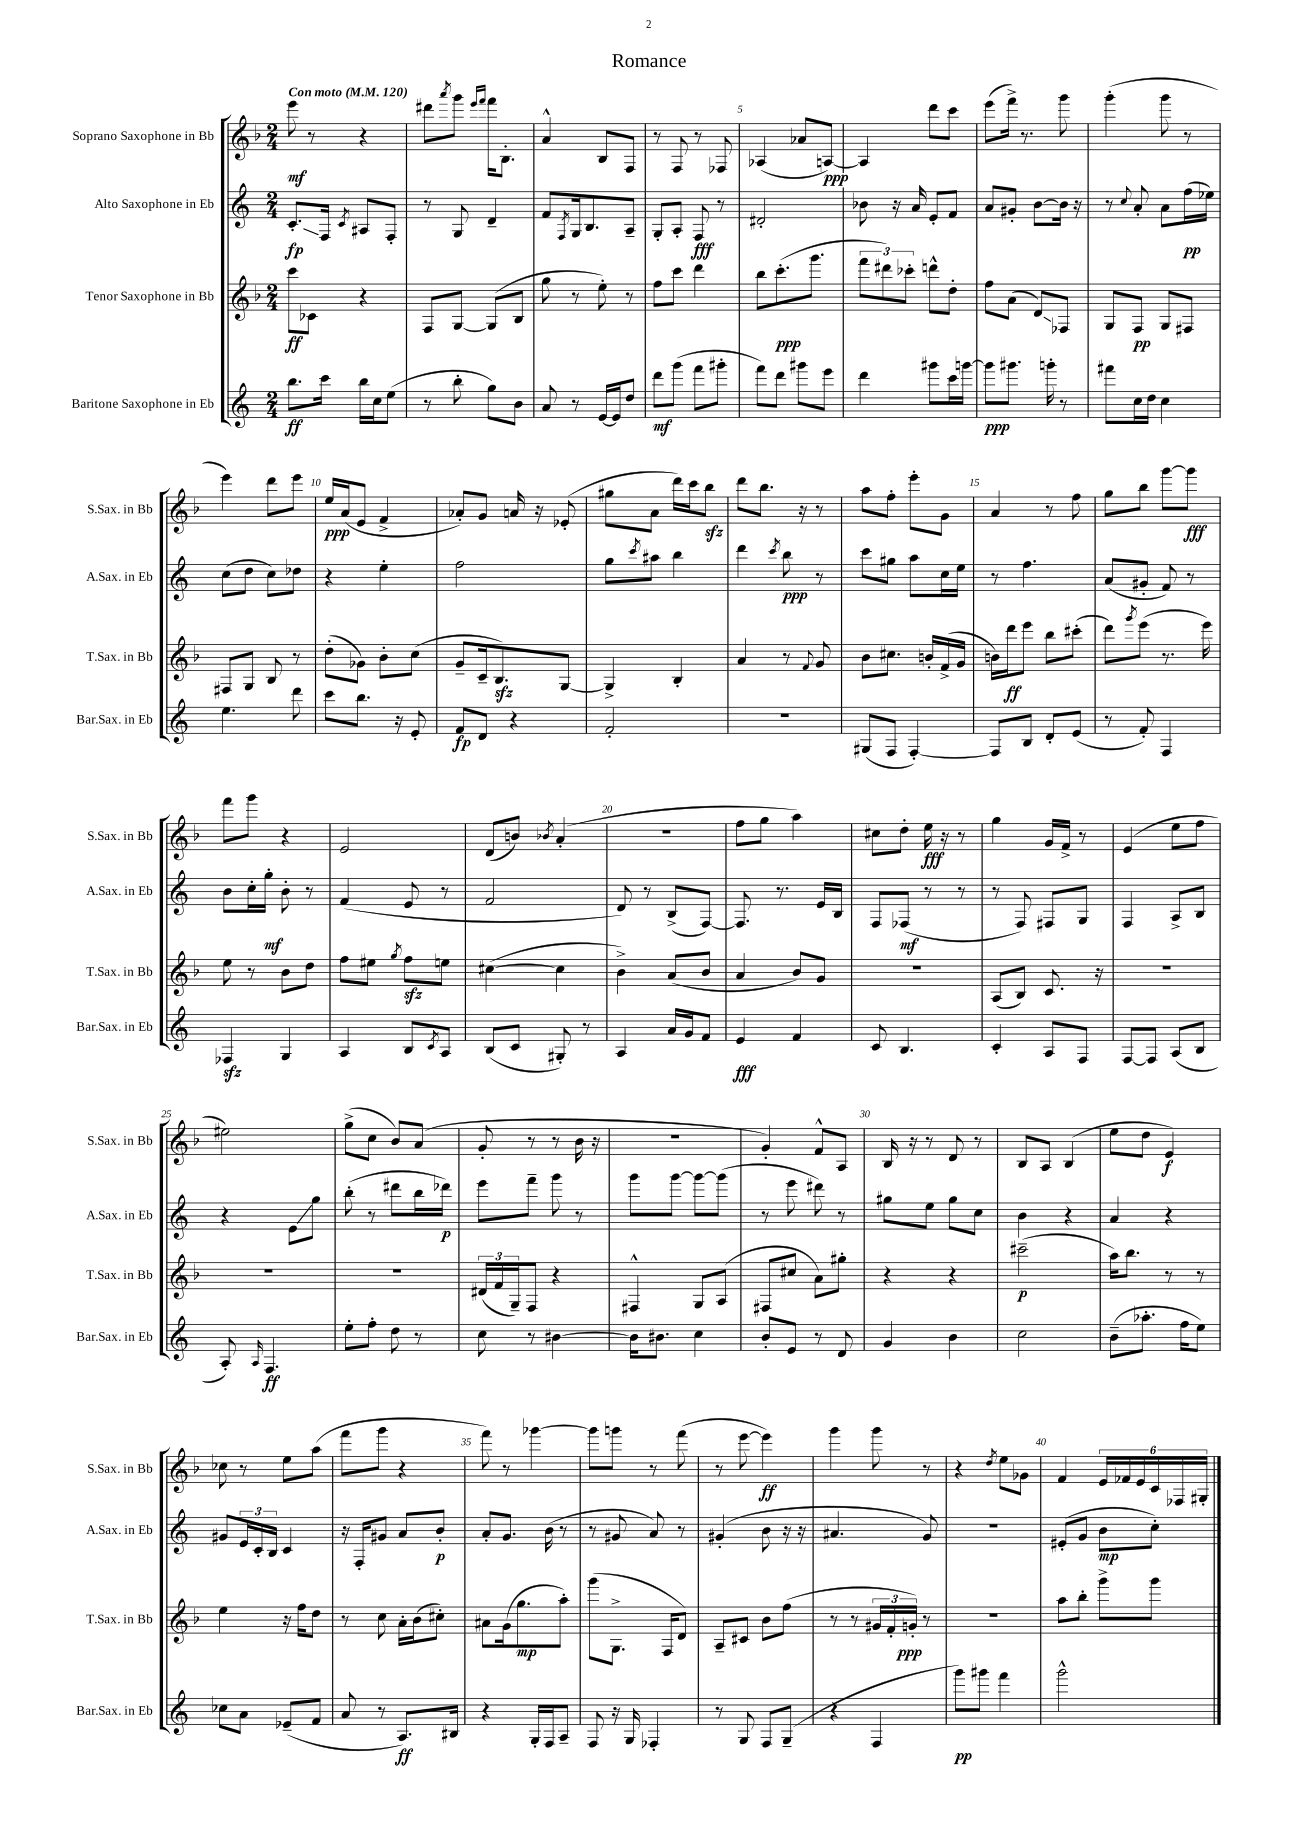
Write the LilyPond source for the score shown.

\header { title = "Romance" }
<<
\new StaffGroup <<
\new Staff = "s0" \with { instrumentName = "Soprano Saxophone in Bb" shortInstrumentName = "S.Sax. in Bb" } {
    \clef treble \key f \major \numericTimeSignature \time 2/4 \tempo "Con moto" 4 = 120
    e'''8\mf r8 r4 |
    dis'''8 \acciaccatura { a'''8 } g'''8 \grace { e'''16 f'''16 } f'''16 bes8.-. |
    a'4-^ bes8 f8 |
    r8 f8 r8 fes8 |
    aes4( aes'8 a8~\ppp) |
    a4 d'''8 c'''8 |
    e'''8( f'''16->) r8. g'''8 |
    g'''4-.( g'''8 r8 |
    e'''4) d'''8 e'''8 |
    e''16\ppp a'16( e'8 f'4-> |
    aes'8-.) g'8 a'16 r16 ees'8-.( |
    gis''8 a'8 d'''16) c'''16 bes''8\sfz |
    d'''8 bes''8. r16 r8 |
    a''8 f''8-. e'''8-. g'8 |
    a'4 r8 f''8 |
    g''8 bes''8 g'''8~ g'''8\fff |
    f'''8 g'''8 r4 |
    e'2 |
    d'8( b'8) \acciaccatura { bes'8 } a'4-.( |
    R2 |
    f''8 g''8 a''4) |
    cis''8 d''8-. e''16\fff r16 r8 |
    g''4 g'16 f'16-> r8 |
    e'4( e''8 f''8 |
    eis''2) |
    g''8->( c''8 bes'8) a'8( |
    g'8-. r8 r8 bes'16 r16 |
    R2 |
    g'4-.) f'8-^ a8 |
    bes16 r16 r8 d'8 r8 |
    bes8 a8 bes4( |
    e''8 d''8 e'4\f) |
    ces''8 r8 e''8 a''8( |
    f'''8 g'''8 r4 |
    f'''8) r8 ges'''4~ |
    ges'''8 g'''8 r8 f'''8( |
    r8 e'''8~ e'''4\ff) |
    g'''4 g'''8 r8 |
    r4 \acciaccatura { d''8 } e''8 ges'8 |
    f'4 \tuplet 6/4 { e'16 fes'16 e'16 c'16 fes16 gis16-. } \bar "|." |
}
\new Staff = "s1" \with { instrumentName = "Alto Saxophone in Eb" shortInstrumentName = "A.Sax. in Eb" } {
    \clef treble \key c \major \numericTimeSignature \time 2/4
    c'8.-.\glissando\fp f16 \acciaccatura { c'8 } ais8 f8-. |
    r8 g8 d'4-- |
    f'8 \acciaccatura { f8 } g16 b8. a8-- |
    g8-. a8-. f8\fff r8 |
    dis'2-. |
    bes'8 r16 a'16 e'8-. f'8 |
    a'8 gis'8-. b'8~ b'16 r16 |
    r8 \appoggiatura { c''8 } a'8-. a'8 f''16\pp( ees''16) |
    c''8( d''8 c''8) des''8 |
    r4 e''4-. |
    f''2 |
    g''8 \acciaccatura { c'''8 } ais''8 b''4 |
    d'''4 \acciaccatura { c'''8 } b''8\ppp r8 |
    c'''8 gis''8 a''8 c''16 e''16 |
    r8 f''4. |
    a'8( gis'8-. f'8) r8 |
    b'8 c''16-. g''16-.\mf b'8-. r8 |
    f'4( e'8 r8 |
    f'2 |
    d'8) r8 b8->( f8~) |
    f8. r8. e'16 b16 |
    f8 fes8\mf( r8 r8 |
    r8 f8) fis8 g8 |
    f4 a8-> b8 |
    r4 e'8\glissando g''8 |
    b''8-.( r8 dis'''8 b''16 des'''16\p) |
    e'''8 f'''8-- g'''8 r8 |
    g'''8 g'''8~ g'''8~ g'''8( |
    r8 e'''8 dis'''8) r8 |
    gis''8 e''8 gis''8 c''8 |
    b'4 r4 |
    a'4 r4 |
    gis'8 \tuplet 3/2 { e'16 c'16-. b16 } c'4 |
    r16 f16-. gis'8 a'8 b'8-.\p |
    a'8-. g'8. b'16( r8 |
    r8 gis'8 a'8) r8 |
    gis'4-.( b'8 r16 r16 |
    ais'4. g'8) |
    r2 |
    eis'8-.( g'8 b'8\mp c''8-.) \bar "|." |
}
\new Staff = "s2" \with { instrumentName = "Tenor Saxophone in Bb" shortInstrumentName = "T.Sax. in Bb" } {
    \clef treble \key f \major \numericTimeSignature \time 2/4
    c'''8\ff ces'8 r4 |
    f8 g8~ g8( bes8 |
    g''8 r8 e''8-.) r8 |
    f''8 c'''8 d'''4 |
    bes''8 c'''8.-.\ppp( g'''8. |
    \tuplet 3/2 { f'''8 dis'''8) ces'''8-. } d'''8-^ d''8-. |
    f''8 a'8( d'8\glissando) fes8 |
    g8 f8\pp g8 fis8 |
    fis8 g8 bes8 r8 |
    d''8-.( ges'8) bes'8-. c''8( |
    g'8-- c'16-- bes8.\sfz) g8~ |
    g4-> bes4-. |
    a'4 r8 \appoggiatura { f'8 } g'8 |
    bes'8 cis''8. b'16-. f'16->( g'16 |
    b'16) d'''16\ff e'''8 bes''8 cis'''8-.( |
    d'''8) \acciaccatura { g'''8 } e'''8( r8. e'''16) |
    e''8 r8 bes'8 d''8 |
    f''8 eis''8 \acciaccatura { g''8 } f''8\sfz e''8 |
    cis''4~( cis''4 |
    bes'4->) a'8( bes'8 |
    a'4 bes'8) g'8 |
    R2 |
    a8( bes8) c'8. r16 |
    R2 |
    R2 |
    R2 |
    \tuplet 3/2 { dis'16( f'16 g16--) } f8 r4 |
    fis4-^ g8 a8( |
    fis8 cis''8 a'8) gis''8-. |
    r4 r4 |
    cis'''2--\p( |
    a''16) bes''8. r8 r8 |
    e''4 r16 f''16 d''8 |
    r8 c''8 a'16-. bes'16( cis''8-.) |
    ais'8 g'16( g''8.\mp a''8-.) |
    g'''8( g8.-> f16 d'8) |
    a8-- cis'8 bes'8 f''8( |
    r8 r8 \tuplet 3/2 { gis'16 f'16-. g'16-.\ppp) } r8 |
    r2 |
    a''8 bes''8-. g'''8-> g'''8 \bar "|." |
}
\new Staff = "s3" \with { instrumentName = "Baritone Saxophone in Eb" shortInstrumentName = "Bar.Sax. in Eb" } {
    \clef treble \key c \major \numericTimeSignature \time 2/4
    b''8.\ff c'''16 b''16 c''16 e''8( |
    r8 b''8-. g''8) b'8 |
    a'8 r8 e'16~ e'16 d''8 |
    d'''8\mf g'''8( f'''8 gis'''8-. |
    f'''8) d'''8 gis'''8 e'''8 |
    d'''4 gis'''8 c'''16 g'''16~ |
    g'''8\ppp gis'''8. g'''16-. r8 |
    fis'''8 c''16 d''16 c''4 |
    e''4. d'''8 |
    c'''8 b''8. r16 e'8-. |
    f'8\fp d'8 r4 |
    f'2-. |
    R2 |
    gis8( f8 f4~-.) |
    f8 b8 d'8-. e'8( |
    r8 f'8-.) f4 |
    fes4\sfz g4 |
    a4 b8 \acciaccatura { c'8 } a8 |
    b8( c'8 gis8-.) r8 |
    a4 a'16 g'16 f'8 |
    e'4\fff f'4 |
    c'8 b4. |
    c'4-. a8 f8 |
    f8~ f8 a8( b8 |
    a8-.) \grace { a16 } f4.\ff |
    e''8-. f''8-. d''8 r8 |
    c''8 r8 bis'4~ |
    bis'16 bis'8. c''4 |
    b'8-. e'8 r8 d'8 |
    g'4 b'4 |
    c''2 |
    b'8--( aes''8.-. f''16 e''8) |
    ces''8 a'8 ees'8--( f'8 |
    a'8 r8 a8.\ff) bis16 |
    r4 g16-. f16 a8-- |
    f8 r16 g16 fes4-. |
    r8 g8 f8 g8--( |
    r4 f4 |
    g'''8\pp) gis'''8 f'''4 |
    g'''2-^ \bar "|." |
}
>>
>>
\layout { \context { \Score \override BarNumber.break-visibility = ##(#f #t #t) barNumberVisibility = #(every-nth-bar-number-visible 5) } }
